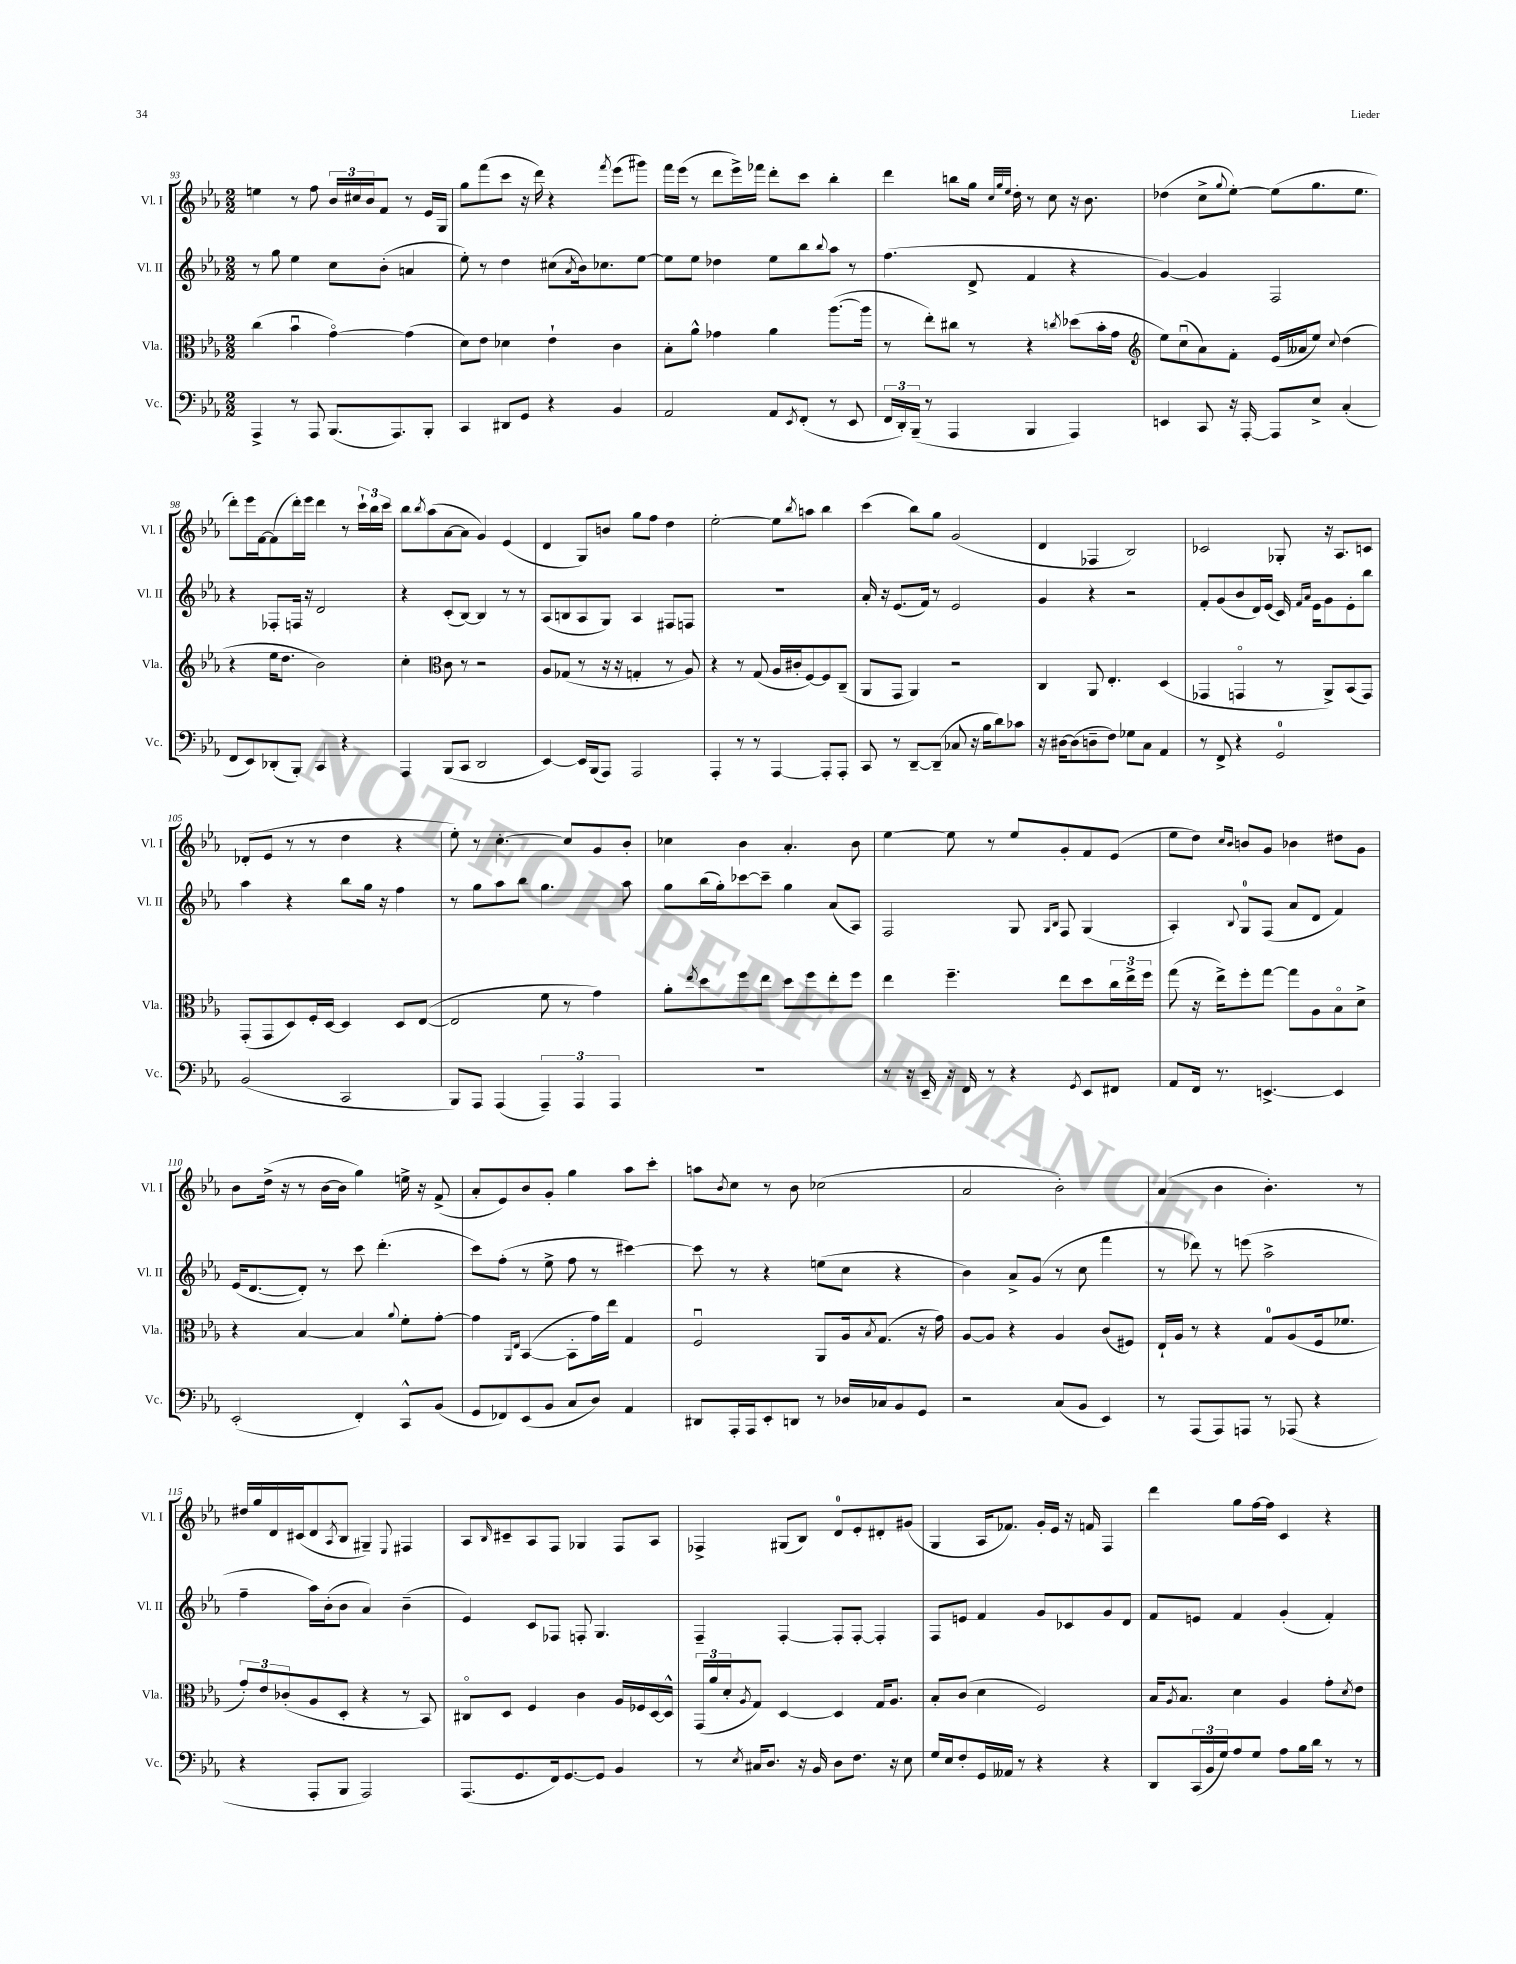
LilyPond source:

<<
\new StaffGroup <<
\new Staff = "s0" \with { instrumentName = "Vl. I" shortInstrumentName = "Vl. I" } {
    \clef treble \key ees \major \numericTimeSignature \time 2/2
    e''4 r8 f''8 \tuplet 3/2 { bes'16 cis''16 bes'16 } f'8 r8 ees'16 g16 |
    g''8 f'''8( c'''8 r16 d'''16) r4 \acciaccatura { f'''8 } ees'''8( gis'''8) |
    f'''16 ees'''16( r8 d'''8 ees'''16->) fes'''16 d'''8-. c'''8 bes''4-. |
    d'''4 b''8 g''16 \grace { c''32 g''32 ees''32 } d''16-. r8 c''8 r16 bes'8. |
    des''4( c''8-> \appoggiatura { g''8 } ees''8~-.) ees''8( g''8. ees''8. |
    d'''8-.) ees'''16 f'16~ f'8( d'''16-.) ees'''16 d'''4 r8 \tuplet 3/2 { c'''16-! bes''16 c'''16 } |
    bes''8 \acciaccatura { bes''8 } aes''8( aes'8~ aes'8 g'4) ees'4( |
    d'4 g8) b'8 g''8 f''8 d''4 |
    ees''2~-. ees''8 \acciaccatura { bes''8 } a''8 bes''4 |
    c'''4( bes''8) g''8 g'2( |
    d'4 fes4 bes2) |
    ces'2 ges8-. r16 aes8. c'8 |
    des'8-.( ees'8 r8 r8 d''4 r4 |
    ees''8-.) r8 c''4.~-. c''8 g'8 bes'8-. |
    ces''4 bes'4 aes'4.-. bes'8 |
    ees''4~ ees''8 r8 ees''8 g'8-. f'8 ees'8( |
    ees''8 d''8) \grace { c''16 bes'16 } b'8 g'8 bes'4 dis''8 g'8 |
    bes'8 d''16->( r16 r8 bes'16~ bes'16 g''4) e''16-> r16 f'8->( |
    aes'8-. ees'8) bes'8 g'8-. g''4 aes''8 c'''8-. |
    a''8 \acciaccatura { bes'8 } c''8 r8 bes'8 ces''2( |
    aes'2 bes'2-.) |
    aes'4( bes'4 bes'4.-.) r8 |
    dis''16 g''16 d'16 cis'16( d'8 \acciaccatura { aes8 } bes8 gis4--) \appoggiatura { ees8 } fis4 |
    aes8 \grace { bes16 } cis'8-- aes8 f8 ges4 f8 aes8 |
    fes4-> gis8( bes8) d'8-0 ees'8-. dis'8-. gis'8( |
    g4 aes16 fes'8.) g'16-. ees'16 r16 f'16 f4 |
    d'''4 g''8 f''16~ f''16 c'4 r4 \bar "|." |
}
\new Staff = "s1" \with { instrumentName = "Vl. II" shortInstrumentName = "Vl. II" } {
    \clef treble \key ees \major \numericTimeSignature \time 2/2
    r8 g''8 ees''4 c''8 bes'8-.( a'4 |
    ees''8-.) r8 d''4 cis''8( \acciaccatura { aes'8 } bes'16) ces''8. ees''8~ |
    ees''8 ees''8 des''4 ees''8 bes''8 \appoggiatura { bes''8 } aes''8 r8 |
    f''4.( d'8-> f'4 r4 |
    g'4~) g'4 f2 |
    r4 fes8-. f16 r16 d'2 |
    r4 c'8-.( bes8~) bes4 r8 r8 |
    aes8( b8 aes8 g8) aes4 fis8 f8 |
    R1 |
    aes'16-. r16 ees'8.( f'16) r8 ees'2 |
    g'4 r4 r2 |
    f'8-. g'8( bes'8 d'16) ees'16( c'16) \grace { f'16 aes'16 } ees'16 g'8 ees'8-. bes''8 |
    aes''4 r4 bes''8 g''16 r16 f''4 |
    r8 g''8 aes''8 bes''8 g''4. aes''8 |
    g''8 bes''16( g''16-.) ces'''8~ ces'''8-- g''4 aes'8( aes8) |
    f2 g8 \grace { g16 bes16 } f8 g4( |
    aes4-.) \appoggiatura { bes8 } g8-0 f8( aes'8 d'8 f'4) |
    ees'16( d'8.~ d'8-.) r8 c'''8 d'''4.-.( |
    c'''8) f''8-.( r8 ees''8-> f''8 r8 cis'''4~) |
    cis'''8 r8 r4 e''8( c''8 r4 |
    bes'4) aes'8-> g'8( r8 c''8 f'''4 |
    r8 des'''8) r8 e'''8( aes''2-> |
    f''4-- aes''16) bes'16-.( bes'8 aes'4) bes'4--( |
    ees'4) c'8 fes8 f8-. g4. |
    f4-- f4~-. f8-. f8~-. f4-. |
    f8 e'8 f'4 g'8 ces'8 g'8 d'8 |
    f'8 e'8 f'4 g'4-.( f'4-.) \bar "|." |
}
\new Staff = "s2" \with { instrumentName = "Vla." shortInstrumentName = "Vla." } {
    \clef alto \key ees \major \numericTimeSignature \time 2/2
    c''4( bes'4\downbow g'4~\flageolet) g'4( |
    d'8) ees'8 des'4 ees'4-! c'4 |
    bes8-. aes'8-^ ges'4 aes'4 aes''8.~( aes''16 |
    r8 ees''8-.) cis''8 r8 r4 \acciaccatura { c''8 } des''8( bes'16-. g'16 |
    \clef treble ees''8) c''8\downbow( aes'8) f'8-. ees'16( aeses'16 ees''8) \appoggiatura { c''8 } d''4( |
    r4 ees''16 d''8. bes'2) |
    c''4-. \clef alto c'8 r8 r2 |
    aes8 ges8( r8 r16 r16 g4-. r8 aes8) |
    r4 r8 g8( aes16 cis'16-. f8~) f8 c8--( |
    aes,8 g,8 aes,4) r2 |
    c4 aes,8 ees4.-. d4( |
    ges,4 g,4\flageolet r8 aes,8->) bes,8( g,8) |
    g,8-.( g,8 d8) f16-. d16~ d4 d8 ees8~( |
    ees2 f'8 r8 g'4) |
    aes'8-. \acciaccatura { ees''8 } d''8 f''8 ees''8 d''8 f''8 ees''8-. f''8 |
    ees''4 f''4.-- ees''8 d''8 \tuplet 3/2 { c''16 ees''16-> f''16 } |
    g''8( r16 ees''16->) f''8-. g''8~ g''8 aes8 bes8\flageolet d'8-> |
    r4 bes4~ bes4 \appoggiatura { aes'8 } f'8-. g'8~-. |
    g'4 \grace { aes,16 ees16 } bes,4~( bes,8-. g'16) ees''16 g4 |
    f2\downbow aes,8 aes16 \acciaccatura { bes8 } g8.( r16 g'16) |
    aes8~ aes8 r4 aes4 c'8( fis8) |
    ees16-! aes16 r8 r4 g8-0 aes8( f16 fes'8. |
    \tuplet 3/2 { g'8-.) ees'8 ces'8-.( } aes8 d8-. r4 r8 bes,8) |
    cis8\flageolet d8 f4 c'4 aes16 fes16 d16~ d16-^ |
    \tuplet 3/2 { g,16( aes'16 d'16-. } \acciaccatura { aes8 } g8) d4~ d4 g16 aes8. |
    bes8-. c'8( d'4 f2) |
    bes16 \acciaccatura { aes8 } bes8. d'4 aes4 g'8-. \acciaccatura { d'8 } ees'8 \bar "|." |
}
\new Staff = "s3" \with { instrumentName = "Vc." shortInstrumentName = "Vc." } {
    \clef bass \key ees \major \numericTimeSignature \time 2/2
    aes,,4-> r8 aes,,8 bes,,8.( aes,,8.) bes,,8-. |
    c,4 dis,8 g,8 r4 bes,4 |
    aes,2 aes,8 \acciaccatura { ees,8 } f,8-.( r8 ees,8 |
    \tuplet 3/2 { f,16 d,16-.) bes,,16--( } r8 aes,,4 bes,,4 aes,,4) |
    e,4 c,8 r16 aes,,16~-. aes,,8 ees8-> c4-.( |
    f,8 ees,8) des,8-.( bes,,8-.) c,4 r4 |
    aes,,4 bes,,8( c,8 d,2 |
    ees,4~) ees,16 bes,,16( aes,,8) aes,,2 |
    aes,,4-. r8 r8 aes,,4~ aes,,8-. aes,,8-. |
    c,8 r8 d,8~-- d,8--( ces8 r16 bes16 d'8) ces'8 |
    r16 dis16~ dis8( d8-- f8) ges8 c8 aes,4 |
    r8 f,8-> r4 g,2-0 |
    bes,2( c,2 |
    bes,,8) aes,,8 aes,,4( \tuplet 3/2 { aes,,4--) aes,,4 aes,,4 } |
    R1 |
    r8 r16 ees,16-- r16 f,16 r8 r4 \acciaccatura { g,8 } ees,8 fis,8 |
    aes,8 f,16 r8. e,4.~-> e,4 |
    ees,2-.( f,4-.) c,8-^ bes,8( |
    g,8 fes,8) ees,8( bes,8 c8 d8) aes,4 |
    dis,8 aes,,16-. aes,,16 ees,8-. d,8 r8 des16 ces16 bes,8 g,8 |
    r2 c8( bes,8 ees,4) |
    r8 aes,,8( aes,,8) a,,8 r8 aes,,8( r4 |
    r4 aes,,8-. bes,,8 aes,,2) |
    aes,,8.( g,8. f,16) g,8.~ g,8 bes,4 |
    r8 \acciaccatura { ees8 } cis16 d8. r16 bes,16 d8 f8. r16 ees8 |
    g16 ees16 f8-. g,16 aeses,16 r8 r4 r4 |
    d,8 \tuplet 3/2 { c,16( bes,16 g16) } aes8 g8 aes8 bes16 d'16 r8 r8 \bar "|." |
}
>>
>>
\layout { \context { \Score currentBarNumber = #93 } }
